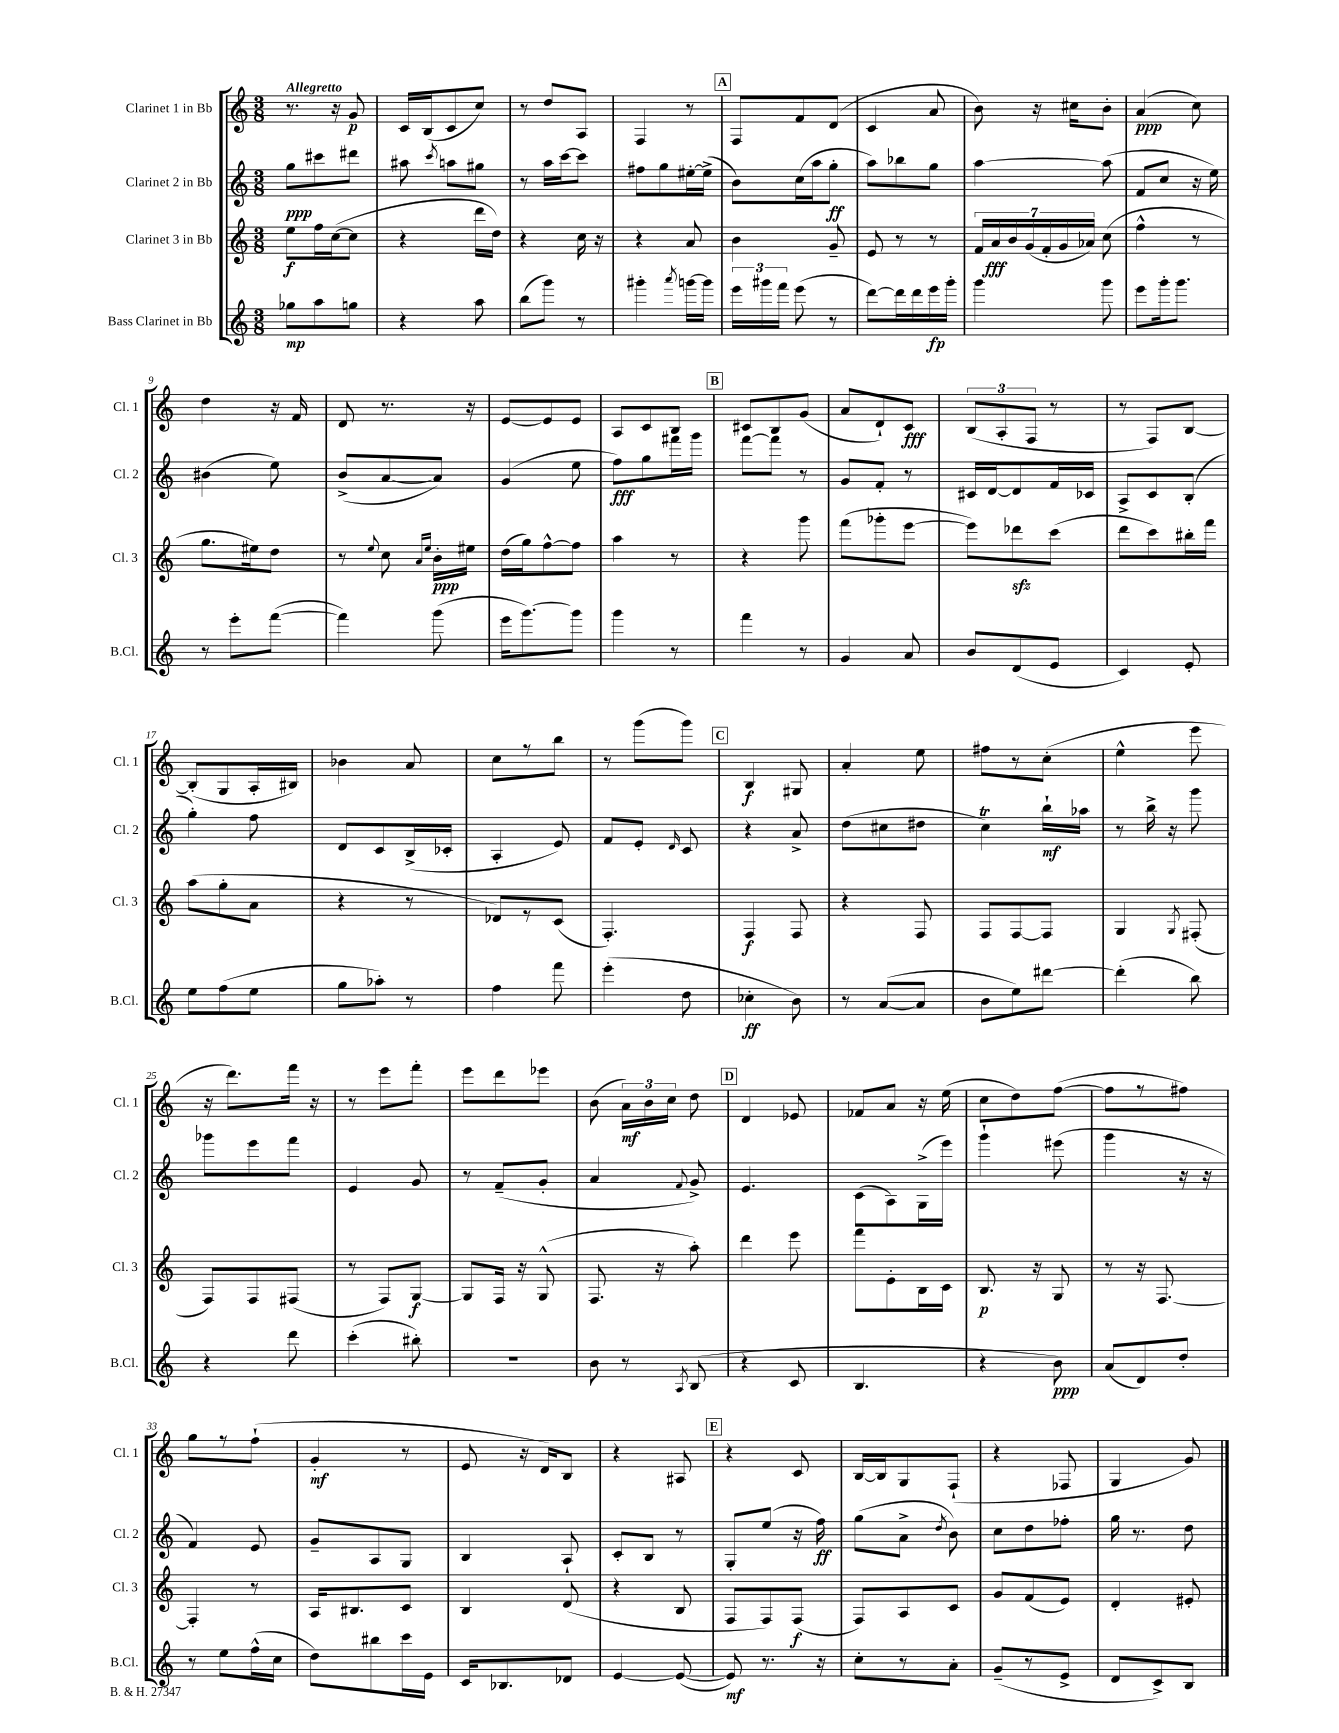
<<
\new StaffGroup <<
\new Staff = "s0" \with { instrumentName = "Clarinet 1 in Bb" shortInstrumentName = "Cl. 1" } {
    \clef treble \key c \major \numericTimeSignature \time 3/8 \tempo "Allegretto"
    \autoBeamOff r8. r16 g'8\p |
    c'16[ b16( c'8 c''8]) |
    r8 d''8[ a8] |
    f4 r8 |
    \mark \markup { \box "A" } f8[ f'8 d'8]( |
    c'4 a'8 |
    b'8) r16 cis''16[ b'8]-. |
    a'4\ppp( c''8) |
    d''4 r16 f'16 |
    d'8 r8. r16 |
    e'8[~ e'8 e'8] |
    a8[ c'8 b8] |
    \mark \markup { \box "B" } cis'8[ b8 g'8]( |
    a'8[ d'8-!) c'8]\fff |
    \tuplet 3/2 { b8[( a8-. f8] } r8 |
    r8 f8[) b8]~ |
    b8[-.( g8 a16-. bis16]) |
    bes'4 a'8 |
    c''8[ r8 b''8] |
    r8 g'''8[( g'''8]) |
    \mark \markup { \box "C" } b4\f gis8 |
    a'4-. e''8 |
    fis''8[ r8 c''8]-.( |
    e''4-^ e'''8 |
    r16 d'''8.[) f'''16] r16 |
    r8 e'''8[ f'''8]-. |
    e'''8[ d'''8 ees'''8] |
    b'8( \tuplet 3/2 { a'16[\mf) b'16 c''16] } d''8 |
    \mark \markup { \box "D" } d'4 ees'8 |
    fes'8[ a'8] r16 e''16( |
    c''8[ d''8) f''8]~( |
    f''8[ r8 fis''8]) |
    g''8[ r8 f''8]-!( |
    g'4-.\mf r8 |
    e'8 r16 d'16[) b8] |
    r4 ais8 |
    \mark \markup { \box "E" } r4 c'8 |
    b16[~ b16 g8 f8]-!( |
    r4 fes8 |
    g4 g'8) \bar "|." |
}
\new Staff = "s1" \with { instrumentName = "Clarinet 2 in Bb" shortInstrumentName = "Cl. 2" } {
    \clef treble \key c \major \numericTimeSignature \time 3/8
    \autoBeamOff g''8[\ppp cis'''8 dis'''8] |
    ais''8 \acciaccatura { c'''8 } a''8[ gis''8] |
    r8 a''16[ c'''16~ c'''8] |
    fis''8[ g''8 eis''16~-. eis''16]->( |
    \mark \markup { \box "A" } b'8[) c''16( a''16 g''8]-.\ff |
    a''8[) bes''8 g''8] |
    a''4~ a''8( |
    f'8[ c''8] r16 e''16) |
    bis'4( e''8) |
    b'8[->( a'8~ a'8]) |
    g'4( e''8 |
    f''8[\fff) g''8 fis'''16 g'''16] |
    \mark \markup { \box "B" } f'''8[~ f'''8] r8 |
    g'8[ f'8]-. r8 |
    cis'16[ d'16~ d'8 f'16 ces'16] |
    a8[-> c'8 b8]-.( |
    g''4-.) f''8 |
    d'8[ c'8 b16->( ces'16]-. |
    a4-. e'8) |
    f'8[ e'8]-. \grace { d'16 } c'8 |
    \mark \markup { \box "C" } r4 a'8-> |
    d''8[( cis''8 dis''8] |
    c''4\trill) b''16[-!\mf aes''16] |
    r8 b''16-> r16 g'''8 |
    ges'''8[ e'''8 f'''8] |
    e'4 g'8 |
    r8 f'8[--( g'8]-. |
    a'4 \appoggiatura { f'8 } g'8->) |
    \mark \markup { \box "D" } e'4. |
    c'8[( a8) g16->( e'''16]) |
    g'''4-! eis'''8( |
    g'''4 r16 r16 |
    f'4) e'8 |
    g'8[-- a8 g8] |
    b4 a8-! |
    c'8[-. b8] r8 |
    \mark \markup { \box "E" } g8[-. e''8]( r16 f''16\ff) |
    g''8[( a'8]-> \acciaccatura { d''8 } b'8) |
    c''8[ d''8 fes''8]-. |
    g''16 r8. d''8 \bar "|." |
}
\new Staff = "s2" \with { instrumentName = "Clarinet 3 in Bb" shortInstrumentName = "Cl. 3" } {
    \clef treble \key c \major \numericTimeSignature \time 3/8
    \autoBeamOff e''8[\f f''16 c''16~( c''8] |
    r4 d'''16[ d''16]) |
    r4 c''16 r16 |
    r4 a'8 |
    \mark \markup { \box "A" } b'4 g'8-- |
    e'8 r8 r8 |
    \tuplet 7/4 { f'16[ a'16\fff b'16 g'16( f'16-. g'16 aes'16]) } c''8( |
    f''4-^ r8 |
    g''8.[ eis''16) d''8] |
    r8 \appoggiatura { e''8 } c''8 \grace { a'16[ e''16] } b'16[-.\ppp eis''16] |
    d''16[( g''16) f''8~-^ f''8] |
    a''4 r8 |
    \mark \markup { \box "B" } r4 g'''8 |
    f'''8[( ges'''8-. e'''8]~ |
    e'''8[) des'''8\sfz c'''8]( |
    d'''8[ c'''8) bis''16-. f'''16] |
    a''8[( g''8-. a'8] |
    r4 r8 |
    des'8[) r8 c'8]( |
    f4.-.) |
    \mark \markup { \box "C" } f4\f f8 |
    r4 f8 |
    f8[ f8~ f8] |
    g4 \acciaccatura { g8 } fis8-.( |
    f8[) f8 fis8]( |
    r8 f8[) g8]~\f |
    g8[ f16] r16 g8-^( |
    f8. r16 a''8-.) |
    \mark \markup { \box "D" } d'''4 e'''8 |
    f'''8[ e'8-. b16 c'16] |
    b8.\p r16 g8 |
    r8 r16 f8.~ |
    f4-. r8 |
    a16[ bis8. c'8] |
    b4 d'8( |
    r4 b8 |
    \mark \markup { \box "E" } f8[ f8) f8]\f( |
    f8[) a8 c'8] |
    g'8[ f'8( e'8]) |
    d'4-. eis'8-. \bar "|." |
}
\new Staff = "s3" \with { instrumentName = "Bass Clarinet in Bb" shortInstrumentName = "B.Cl." } {
    \clef treble \key c \major \numericTimeSignature \time 3/8
    \autoBeamOff ges''8[\mp a''8 g''8] |
    r4 a''8 |
    b''8[( g'''8]) r8 |
    gis'''4-. \acciaccatura { a'''8 } g'''16[~ g'''16] |
    \mark \markup { \box "A" } \tuplet 3/2 { e'''16[ gis'''16 f'''16] } e'''8( r8 |
    d'''8[~) d'''16 d'''16 e'''16\fp g'''16]-. |
    g'''4 g'''8 |
    e'''8[ g'''16-. g'''8.] |
    r8 e'''8[-. f'''8]~( |
    f'''4) g'''8( |
    e'''16[ g'''8.~) g'''8] |
    g'''4 r8 |
    \mark \markup { \box "B" } f'''4 r8 |
    g'4 a'8 |
    b'8[ d'8( e'8] |
    c'4) e'8-. |
    e''8[ f''8( e''8] |
    g''8[ aes''8]-.) r8 |
    f''4 f'''8 |
    e'''4-.( d''8 |
    \mark \markup { \box "C" } ces''4-.\ff b'8) |
    r8 a'8[~( a'8] |
    b'8[ e''8) dis'''8]~ |
    dis'''4-.( b''8) |
    r4 d'''8 |
    c'''4-.( bis''8-.) |
    R4. |
    b'8 r8 \acciaccatura { a8 } b8( |
    \mark \markup { \box "D" } r4 c'8 |
    b4. |
    r4 b'8\ppp) |
    a'8[( d'8) d''8]-. |
    r8 e''8[ f''16-^( c''16] |
    d''8[) bis''8 c'''16 e'16] |
    c'16[ bes8. des'8] |
    e'4~ e'8~( |
    \mark \markup { \box "E" } e'8\mf) r8. r16 |
    c''8[-. r8 a'8]-. |
    g'8[--( r8 e'8]-> |
    d'8[ c'8->) b8] \bar "|." |
}
>>
>>
